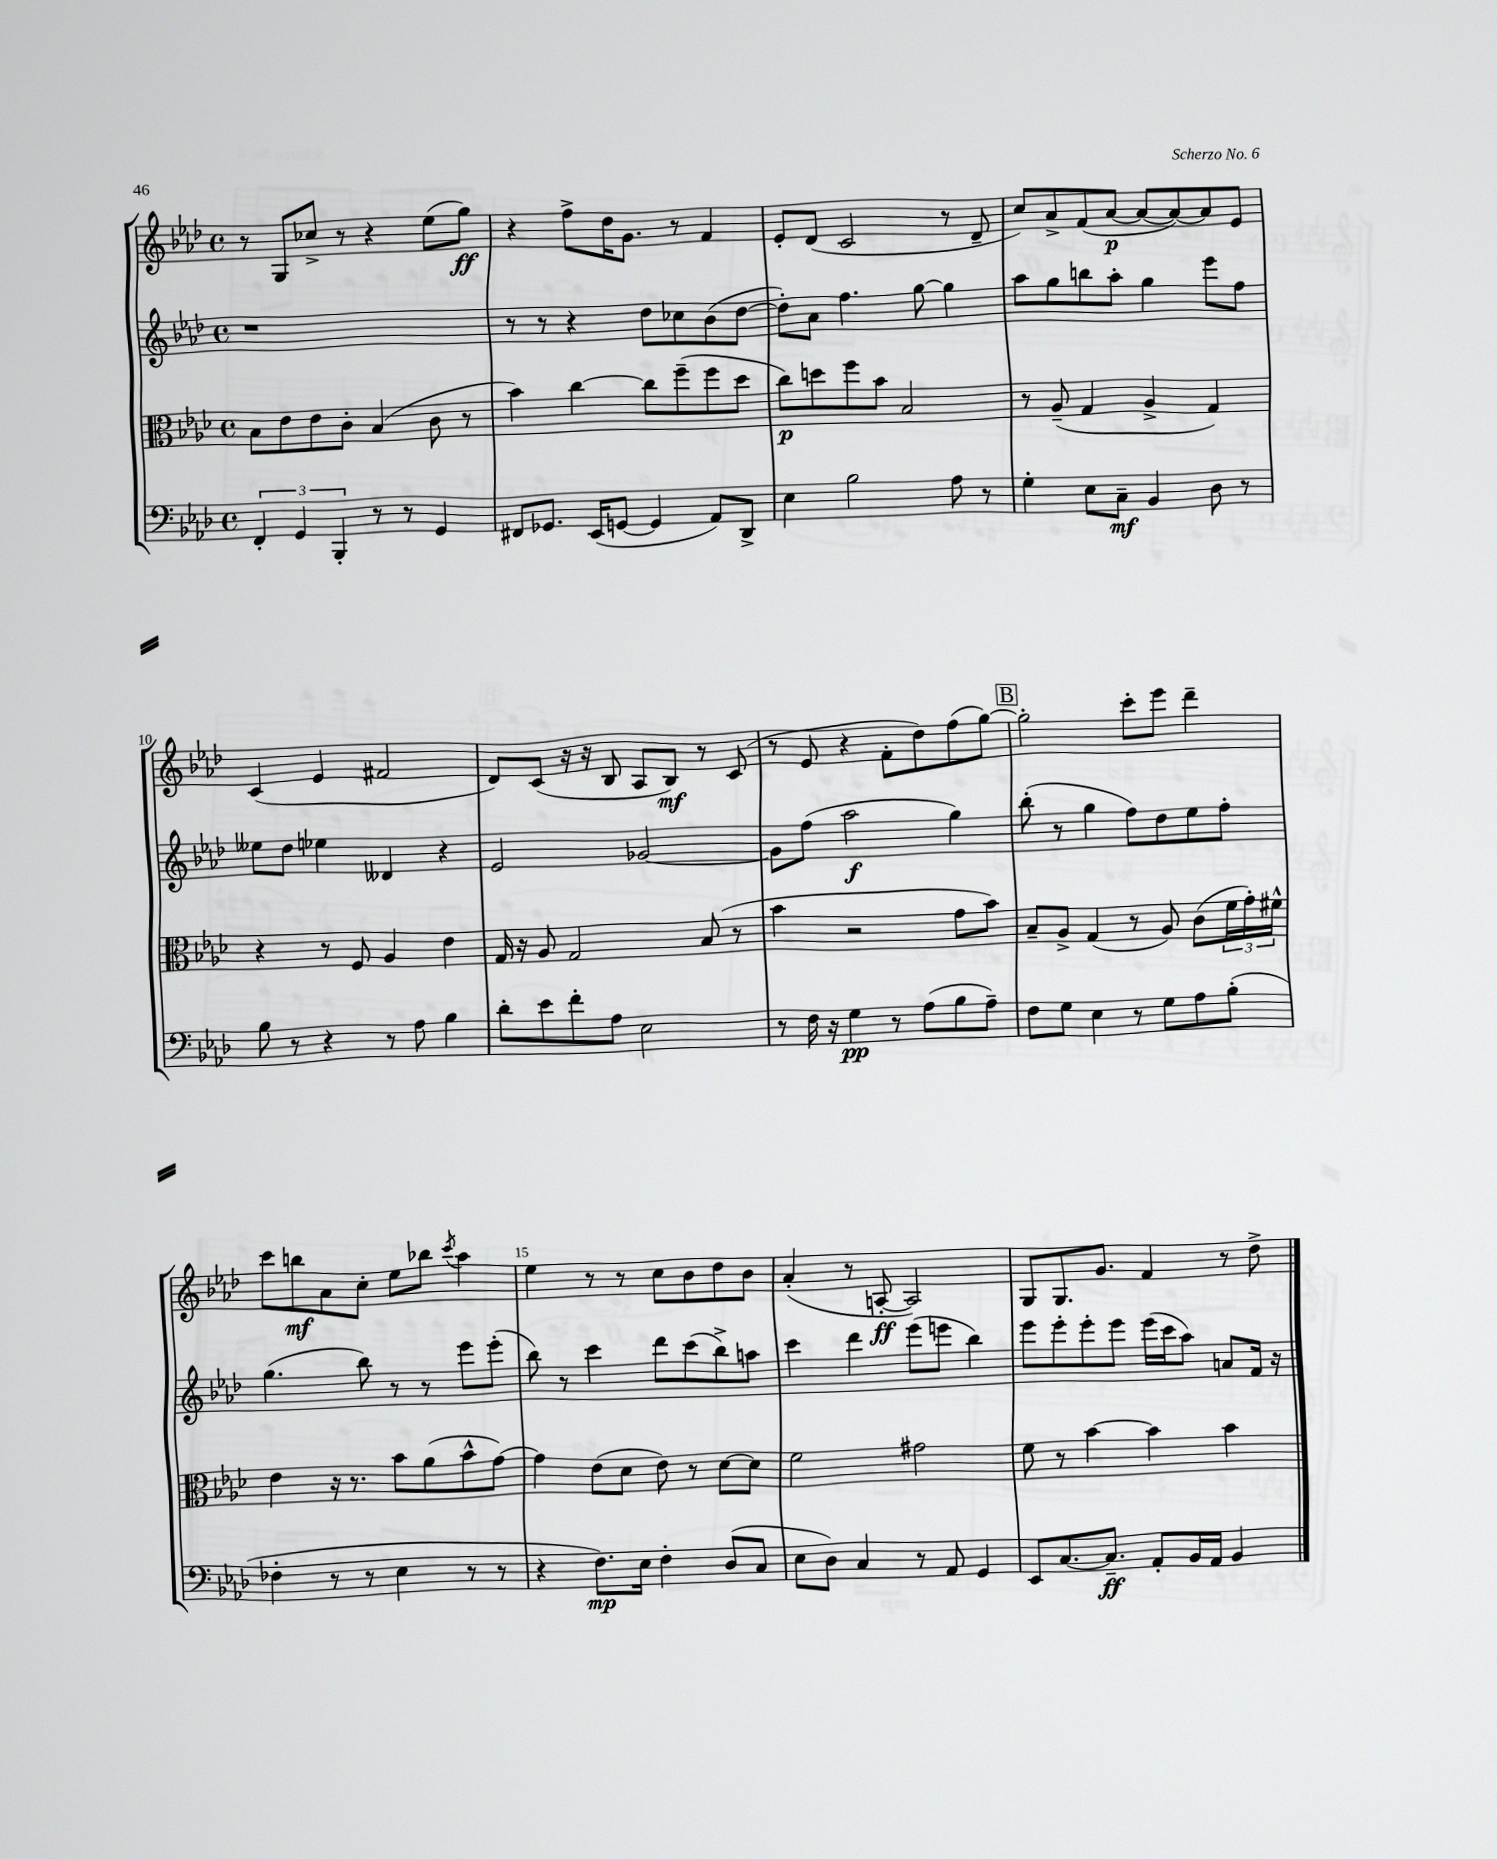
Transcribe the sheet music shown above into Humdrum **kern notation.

**kern	**kern	**kern	**kern
*staff4	*staff3	*staff2	*staff1
*clefF4	*clefC3	*clefG2	*clefG2
*k[b-e-a-d-]	*k[b-e-a-d-]	*k[b-e-a-d-]	*k[b-e-a-d-]
*M4/4	*M4/4	*M4/4	*M4/4
*met(c)	*met(c)	*met(c)	*met(c)
6FF'/	8B-\L	1r	8r
.	8e-\	.	8G/L
6GG/	.	.	.
.	8e-\	.	8cc-^/J
6BBB-'/	.	.	.
.	8c'\J	.	8r
8r	(4B-/	.	4r
8r	.	.	.
4GG/	8c\	.	(8ee-\L
.	8r	.	8gg\J)
=	=	=	=
8FF#/L	4b-\)	8r	4r
8.GG-/J	.	8r	.
.	[4cc\	4r	8ff^\L
(16EE-/LK	.	.	.
[8GG/J	.	.	16dd-\K
.	.	.	8.g\J
4GG/]	8cc\]L	8dd-\L	.
.	(8ff~\	8cc-\	8r
8AA-/L)	8ff\	(8b-\	4f/
8DD-^/J	8dd-\J	[8dd-\J	.
=	=	=	=
4E-\	8cc\L)	8dd-'\]L)	8e-'/L
.	8dd\	8a-\J	(8d-/J
2B-\	8ff\	4.ff\	2c/
.	8b-\J	.	.
.	2B-/	.	.
.	.	[8gg\	.
8A-\	.	4gg\]	8r
8r	.	.	8d-~/
=	=	=	=
4G'\	8r	8aa-\L	8cc/L)
.	(8A-~/	8gg\	8a-^/
8E-\L	4G/	8bb\	(8f/
8C~\J	.	8aa-'\J	[8a-/J
4BB-/	4A-^/	4gg\	8a-/_L
.	.	.	8a-/_)
8D-\	4G/)	8eee-\L	8a-/]
8r	.	8ff\J	8e-/J
=	=	=	=
8B-\	4r	8ee--\L	(4c/
8r	.	8dd-\J	.
4r	8r	4ee-\	4e-/
.	8F/	.	.
8r	4A-/	4d--/	2f#/
8A-\	.	.	.
4B-\	4e-\	4r	.
=	=	=	=
8d-'\L	16G/	2e-/	8d-/L)
.	16r	.	.
8e-\	8A-/	.	(8c/J
8f'\	2G/	.	16r
.	.	.	16r
8A-\J	.	.	8B-/
2E-\	.	[2g-/	8A-/L
.	.	.	8B-/J)
.	(8B-/	.	8r
.	8r	.	(8c/
=	=	=	=
8r	4b-\	8g-\]L	8r
16F\	.	(8ff\J	8e-/
16r	.	.	.
4G\	2r	2aa-\	4r
8r	.	.	8f'\L
(8A-\L	.	.	8dd-\)
8B-\	8g\L	4gg\)	(8ff\
8A-~\J)	8b-\J)	.	[8gg\J)
=	=	=	=
8F\L	8B-~/L	(8bb-'\	2gg'\]
8G\J	8A-^/J	8r	.
4E-\	(4G/	4gg\	.
8r	8r	8ff\L)	8ccc'\L
8G\L	8A-/)	8dd-\	8eee-\J
8A-\	(8c\L	8ee-\	4ddd-~\
(8B-'\J	24f\L	8ff'\J	.
.	24g'\)	.	.
.	24f#^^\JJ	.	.
=	=	=	=
4F-'\	4e-\	(4.gg\	8ccc\L
.	.	.	8bb\
8r	16r	.	8a-\
.	8.r	.	.
8r	.	8bb-\)	8cc'\J
4E-\	8b-\L	8r	8ee-\L
.	(8a-\	8r	8bb-\J
.	.	.	8qccc/
8r	8b-^^\	8eee-\L	4aa-\
8r	[8g\J)	(8eee-'\J	.
=	=	=	=
4r	4g\]	8bb-\)	4ee-\
.	.	8r	.
8.F\L)	(8e-\L	4ccc\	8r
.	8d-\J	.	8r
16E-\Jk	.	.	.
4F'\	8e-\)	8ddd-\L	8cc\L
.	8r	(8ccc\	8b-\
(8D-/L	[8d-\L	8bb-^\)	8dd-\
8C/J	8d-\]J	8aa\J	8b-\J
=	=	=	=
8E-\L	2f\	4ccc\	(4a-'/
8D-\J)	.	.	.
4C/	.	4ddd-\	8r
.	.	.	[8A'/
8r	2g#\	(8eee-\L	2A/])
8AA-/	.	8eee\J	.
4GG/	.	4bb-\)	.
=	=	=	=
8EE-/L	8f\	8eee-\L	8G/L
[8.C/	8r	8eee-'\	8.G/
.	[4b-\	8eee-'\	.
8.C~/]J	.	.	8.g/J
.	.	8eee-\J	.
8AA-'/L	4b-\]	(16eee-\LL	4f/
.	.	16ccc\J	.
16BB-/L	.	8aa-\J)	.
16AA-/JJ	.	.	.
4BB-/	4b-\	8a/L	8r
.	.	16f/Jk	8dd-^\
.	.	16r	.
==	==	==	==
*-	*-	*-	*-
